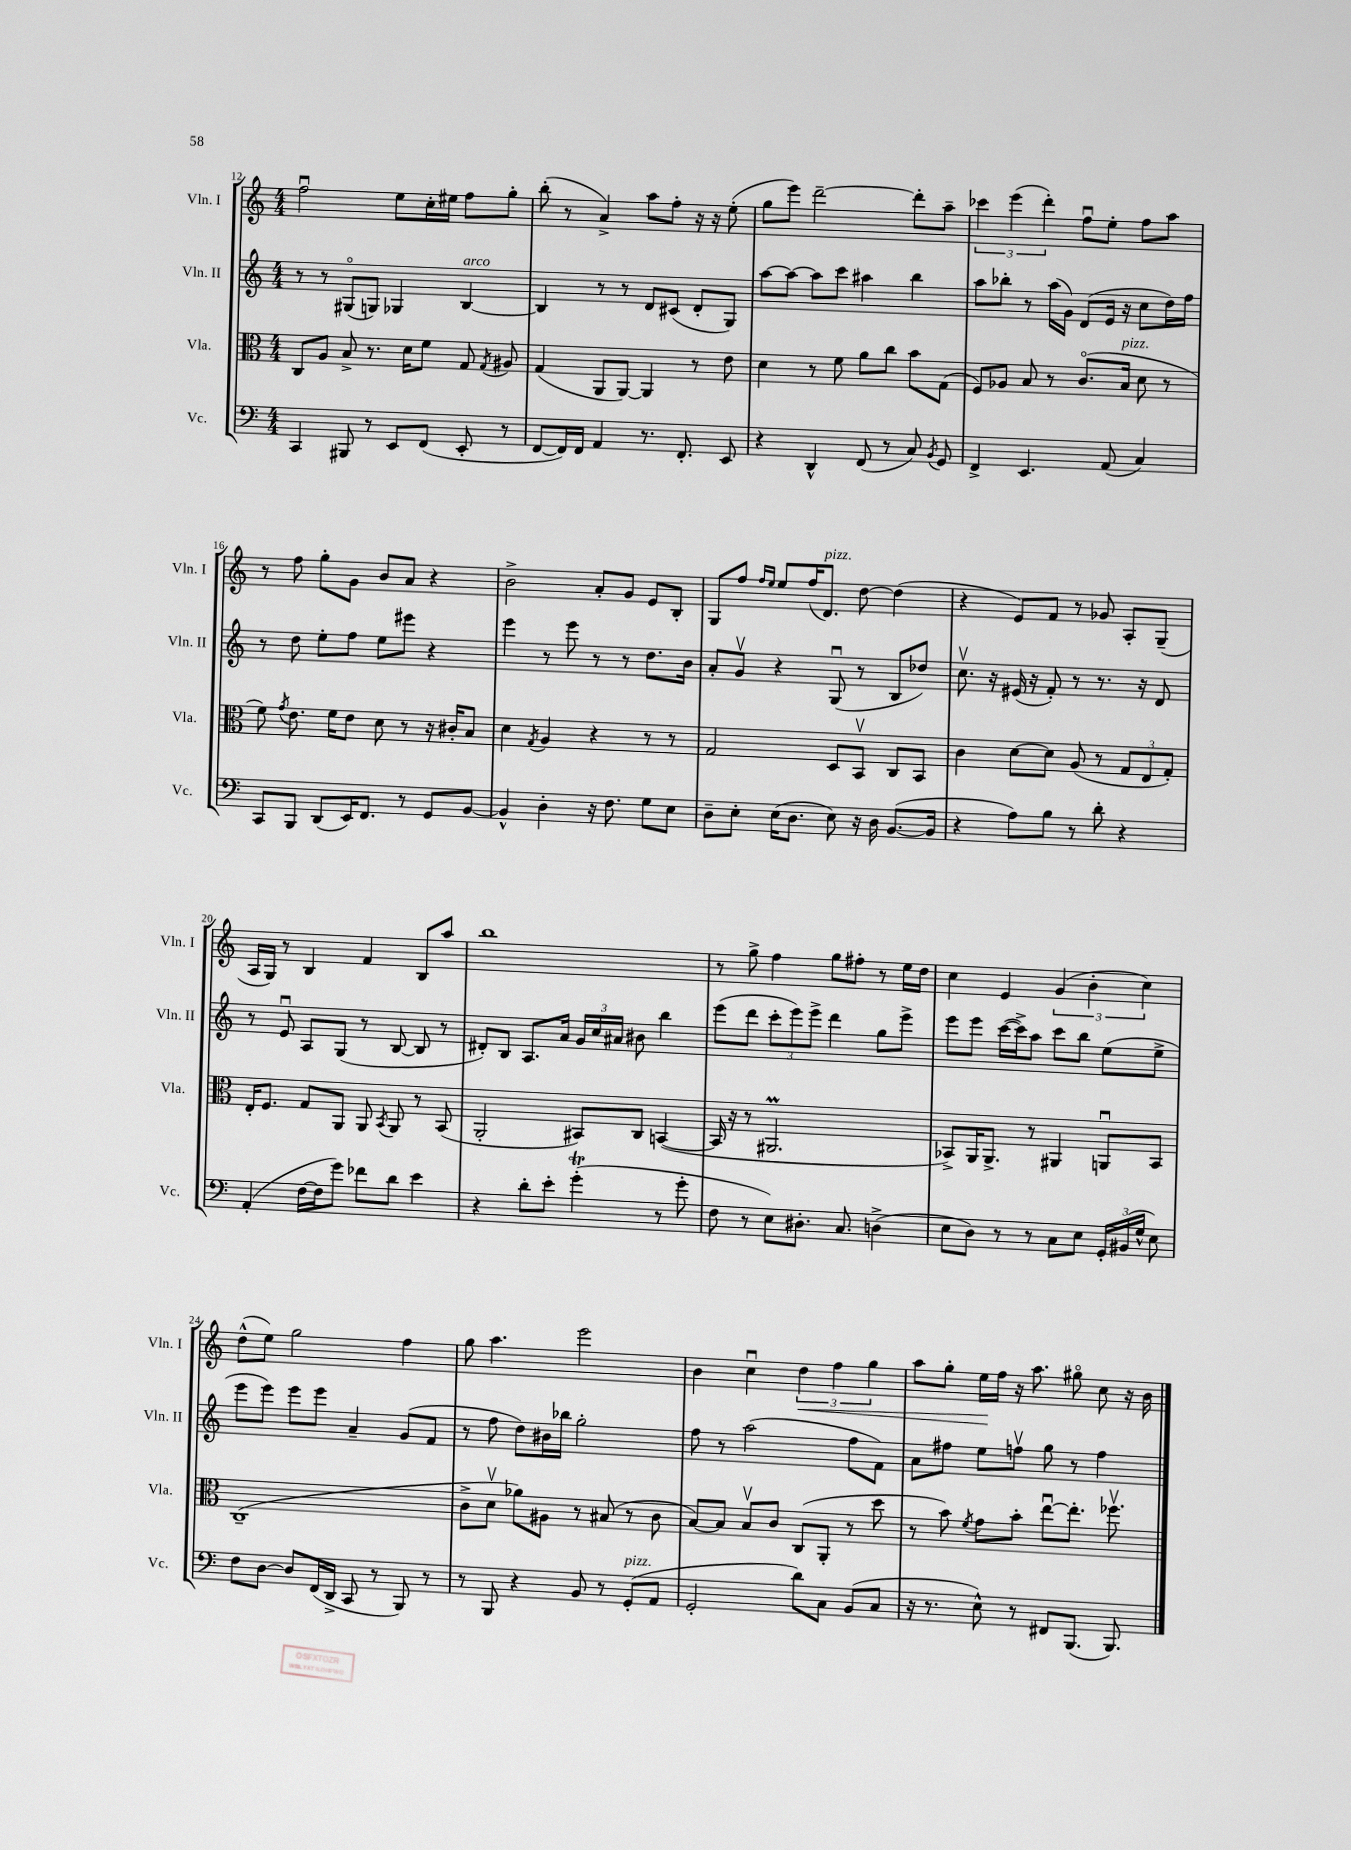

**kern	**kern	**kern	**kern	**dynam
*part4	*part3	*part2	*part1	*part1
*staff4	*staff3	*staff2	*staff1	*staff1
*I"Vc.	*I"Vla.	*I"Vln. II	*I"Vln. I	*
*I'Vc.	*I'Vla.	*I'Vln. II	*I'Vln. I	*
*clefF4	*clefC3	*clefG2	*clefG2	*
*k[]	*k[]	*k[]	*k[]	*
*M4/4	*M4/4	*M4/4	*M4/4	*
=12	=12	=12	=12	=12
4CC/	8C/L	8r	2ffu\	.
.	8A/J	8r	.	.
8BBB#X/	8B^/	(8G#X/L	.	.
8r	8.r	8Gn/J)	.	.
8EE/L	.	4G-X/	8ee\L	.
.	16d\KL	.	.	.
(8FF/J	8f\J	.	16cc'\L	.
.	.	.	16ee#X\JJ	.
!	!	!LO:TX:a:i:t=arco	!	!
8EE'/	8G/	[4B/	8ff\L	.
.	8qG/	.	.	.
8r	8A#X/	.	8gg'\J	.
=13	=13	=13	=13	=13
[8FF/L	(4G/	4B/]	(8bb'\	.
16FF/L])	.	.	8r	.
16FF/JJ	.	.	.	.
4AA/	8AA/L	8r	4a^/)	.
.	[8AA/J)	8r	.	.
8.r	4AA/]	8d/L	8aa\L	.
.	.	(8c#X/J	8ff'\J	.
8.FF'/	.	.	.	.
.	8r	8d'/L	16r	.
.	.	.	16r	.
8EE/	8e\	8G/J)	(8ee'\	.
=14	=14	=14	=14	=14
4r	4d\	[8aa\L	8gg\L	.
.	.	8aa\J_	8eee\J)	.
4DD^^/	8r	8aa\L]	[2ddd~\	.
.	8f\	8ccc\J	.	.
(8FF/	8a\L	4aa#X\	.	.
8r	8cc\J	.	.	.
8C/)	8b\L	4bb\	8ddd'\L]	.
8qBB/	.	.	.	.
8GG/	(8G\J	.	8aa~\J	.
=15	=15	=15	=15	=15
4FF^/	8F/L)	8aa\L	6ccc-X\	.
.	8A-X/J	8bb-X'\J	.	.
.	.	.	(6eee\	.
4.EE/	8B/	8r	.	.
.	.	.	6ddd'\)	.
.	8r	(16aa\LL	.	.
.	.	16g\JJ)	.	.
.	(8.c/L	(8d/L	8ffu\L	.
(8AA/	.	16e/Jk	8ee'\J	.
!	!LO:TX:a:i:t=pizz.	!	!	!
.	16B/Jk	16r	.	.
4C/)	8d\	8cc\L	8ff\L	.
.	8r	16dd\L)	8aa\J	.
.	.	16ff\JJ	.	.
!!LO:LB:g=z
=16	=16	=16	=16	=16
8CC/L	8f\)	8r	8r	.
.	8qg/	.	.	.
8BBB/J	8.e\	8dd\	8ff\	.
(8DD/L	.	8ee'\L	8gg'\L	.
.	16f\KL	.	.	.
16EE/K)	8e\J	8ff\J	8g\J	.
8.FF/J	.	.	.	.
.	8d\	8ee\L	8b/L	.
8r	8r	8eee#X\J	8a/J	.
8GG/L	16r	4r	4r	.
.	16c#X'/KL	.	.	.
[8BB/J	8B/J	.	.	.
=17	=17	=17	=17	=17
4BB^^/]	4d\	4eee\	2b^\	.
.	8qG/	.	.	.
4D'\	4A/	8r	.	.
.	.	8eee\	.	.
16r	4r	8r	8a'/L	.
8.F\	.	.	.	.
.	.	8r	8g/J	.
8G\L	8r	8.dd\L	8e/L	.
8E\J	8r	.	8B'/J	.
.	.	16b\Jk	.	.
=18	=18	=18	=18	=18
8D~\L	2G/	8a'/L	8G/L	.
8E'\J	.	8gv/J	8ff/J	.
.	.	.	16qqff/LL	.
.	.	.	16qqee/JJ	.
(16E\KL	.	4r	8ee/L	.
8.D\J	.	.	.	.
.	.	.	(16ff/K	.
!	!	!	!LO:TX:a:i:t=pizz.	!
.	.	.	8.d/J)	.
8E\)	8D/L	(8Gu/	.	.
16r	8BBv/J	8r	[8dd\	.
16D\	.	.	.	.
([8.BB/L	8C/L	8B/L	(4dd\]	.
.	8BB/J	8dd-X/J)	.	.
16BB/Jk]	.	.	.	.
=19	=19	=19	=19	=19
4r	4c\	8.ccv\	4r	.
.	.	16r	.	.
8A\L)	[8d\L	(16e#X/	8e/L)	.
.	.	16r	.	.
8B\J	8d\J]	8f'/)	8f/J	.
8r	(8A/	8r	8r	.
8d'\	8r	8.r	8g-X/	.
4r	12G/L	.	8A'/L	.
.	.	16r	.	.
.	12E/	.	.	.
.	.	8d/	(8G~/J	.
.	12G'/J)	.	.	.
!!LO:LB:g=z
=20	=20	=20	=20	=20
(4AA'/	16E'/KL	8r	16A/LL	.
.	8.F/J	.	16G/JJ)	.
.	.	8eu/	8r	.
[16F\LL	8G/L	8A/L	4B/	.
16F\J]	.	.	.	.
8g\J)	8AA/J	(8G/J	.	.
8f-X\L	8AA/	8r	4f/	.
.	8qBB/	.	.	.
8d\J	8AA/	[8B/	.	.
4e\	8r	8B/]	8B/L	.
.	(8BB/	8r	8aa/J	.
=21	=21	=21	=21	=21
4r	2AA'/	8d#X'/L)	1bb	.
.	.	8B/J	.	.
8d'\L	.	8.A/L	.	.
8e'\J	.	.	.	.
.	.	16a/Jk	.	.
(4gT'\	8BB#X/L)	24g/LL	.	.
.	.	24cc/	.	.
.	.	24a#X/JJ	.	.
.	8C/J	8b#X\	.	.
8r	([4BBn/	4bb\	.	.
8g'\	.	.	.	.
=22	=22	=22	=22	=22
8F\	16BB/]	(8eee\L	8r	.
.	16r	.	.	.
8r	8r	8ddd\J	8gg^\	.
8E\L)	2.AA#Xm/	12ccc'\L	4ff\	.
.	.	12eee\)	.	.
8.D#X'\J	.	.	.	.
.	.	12eee^\J	.	.
.	.	4ddd\	8gg\L	.
8.C/	.	.	.	.
.	.	.	8ff#X'\J	.
(4Dn^\	.	8gg\L	8r	.
.	.	8eee^\J	16ee\LL	.
.	.	.	16dd\JJ	.
=23	=23	=23	=23	=23
8E\L	8BB-X^/L)	8eee\L	4cc\	.
8D\J)	16AA/K	8eee\J	.	.
.	8.AA^/J	.	.	.
8r	.	([16ccc\LL	4e/	.
.	.	16ccc^\J])	.	.
8r	8r	8aa\J	.	.
8C\L	4AA#X/	8ccc\L	(6g/	.
8E\J	.	8bb\J	.	.
.	.	.	6b'\	.
24GG'/LL	8AAnu/L	(8ee\L	.	.
(24BB#X/	.	.	.	.
24G^^/JJ	.	.	6cc\)	.
8E\)	8BB-/J	8ee^\J	.	.
!!LO:LB:g=z
=24	=24	=24	=24	=24
8F\L	(1C~	8eee\L	(8dd^^\L	.
[8D\J	.	8eee\J)	8ee\J)	.
8D/L]	.	8eee\L	2gg\	.
(16FF/L	.	8eee\J	.	.
16DD^/JJ	.	.	.	.
8CC/	.	4a~/	.	.
8r	.	.	.	.
8BBB/)	.	(8g/L	4ff\	.
8r	.	8f/J	.	.
=25	=25	=25	=25	=25
8r	8c^\L	8r	8gg\	.
8BBB/	8dv\J	8ff\	4.aa\	.
4r	8a-X\L)	8dd\L)	.	.
.	8A#X\J	16b#X\L	.	.
.	.	16bb-X\JJ	.	.
8BB/	8r	2gg'\	2eee\	.
8r	(8B#X/	.	.	.
!LO:TX:a:i:t=pizz.	!	!	!	!
(8GG'/L	8r	.	.	.
8AA/J	8c\	.	.	.
=26	=26	=26	=26	=26
2GG'/	[8B/L)	8ff\	4b\	.
.	8B/J]	8r	.	.
.	8Bv/L	(2aa\	4ccu\	.
.	8c/J	.	.	.
!	!	!	!	!LO:HP:b
8d\L)	(8C/L	.	6dd\	<
8C\J	8AA'/J	.	.	.
.	.	.	6ff\	.
(8BB/L	8r	8ff\L	.	.
.	.	.	6gg\	.
8C/J	8dd\	8f\J)	.	.
=27	=27	=27	=27	=27
16r	8r	8a\L	8aa\L	.
8.r	.	.	.	.
.	8b\)	8ff#X\J	8gg'\J	.
.	8qf/	.	.	.
8E^^\)	8g\L	8ee\L	16ee\LL	.
.	.	.	16ff\JJ	[
8r	8b'\J	8ffnv\J	16r	.
.	.	.	8.aa\	.
8FF#X/L	[8eeu\L	8gg\	.	.
(8.BBB/J	8.ee'\J]	8r	8gg#X\	.
.	.	4ff\	8cc\	.
8.BBB/)	8.ff-Xv\	.	.	.
.	.	.	16r	.
.	.	.	16b\	.
==	==	==	==	==
*-	*-	*-	*-	*-
